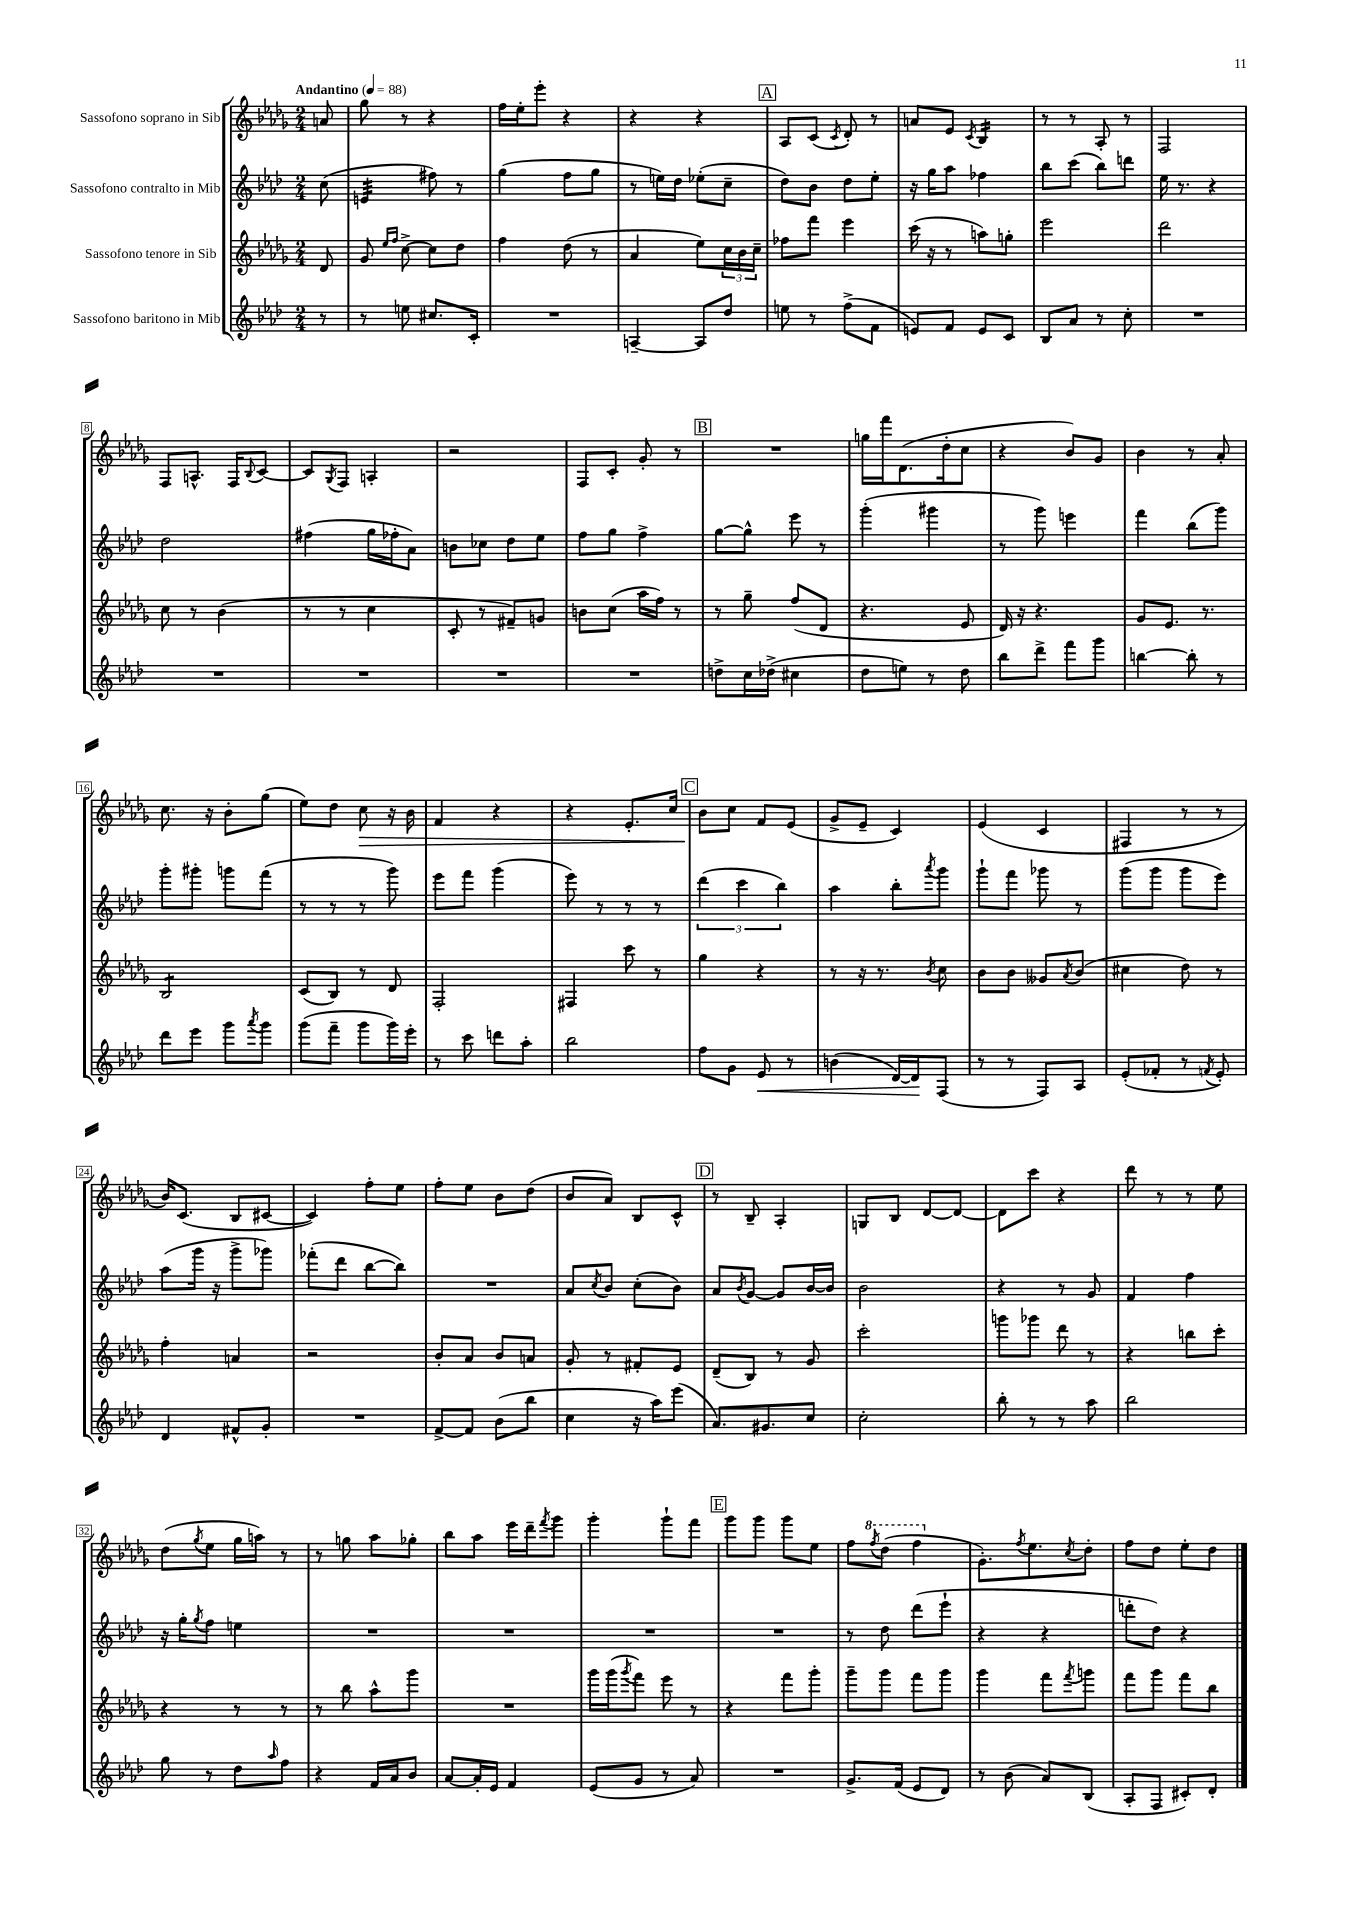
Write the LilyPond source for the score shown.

<<
\new StaffGroup <<
\new Staff = "s0" \with { instrumentName = "Sassofono soprano in Sib" } {
    \clef treble \key des \major \numericTimeSignature \time 2/4 \partial 8 \tempo "Andantino" 4 = 88
    a'8 |
    ges''8 r8 r4 |
    f''16 ees''16-. ees'''8-. r4 |
    r4 r4 |
    \mark \markup { \box "A" } aes8 c'8( \acciaccatura { c'8 } des'8-.) r8 |
    a'8 ees'8 \acciaccatura { c'8 } bes4:16 |
    r8 r8 aes8-. r8 |
    f2 |
    f8 a8.-^ f16 \appoggiatura { bes8 } c'8~ |
    c'8 \acciaccatura { ges8 } f8 a4-. |
    r2 |
    f8 c'8-. ges'8-. r8 |
    \mark \markup { \box "B" } R2 |
    g''16 f'''16 des'8.( des''16-. c''8 |
    r4 bes'8) ges'8 |
    bes'4 r8 aes'8-. |
    c''8. r16 bes'8-. ges''8( |
    ees''8) des''8 c''8\> r16 bes'16 |
    f'4 r4 |
    r4 ees'8.-. c''16 |
    \mark \markup { \box "C" } bes'8\! c''8 f'8 ees'8( |
    ges'8-> ees'8-- c'4) |
    ees'4( c'4 |
    fis4 r8 r8 |
    bes'16) c'8.( bes8 cis'8~ |
    cis'4) f''8-. ees''8 |
    f''8-. ees''8 bes'8 des''8( |
    bes'8 aes'8) bes8 c'8-^ |
    \mark \markup { \box "D" } r8 bes8-- aes4-. |
    g8 bes8 des'8~ des'8~ |
    des'8 c'''8 r4 |
    des'''8 r8 r8 ees''8 |
    des''8( \acciaccatura { ges''8 } ees''8 ges''16 a''16) r8 |
    r8 g''8 aes''8 ges''8-. |
    bes''8 aes''8 ees'''16 des'''16-- \acciaccatura { f'''8 } ges'''8 |
    ges'''4-. ges'''8-! f'''8 |
    \mark \markup { \box "E" } ges'''8 ges'''8 ges'''8 ees''8 |
    f''8 \ottava #1 \acciaccatura { f'''8 } des'''8( f'''4 \ottava #0 |
    ges'8.-.) \acciaccatura { f''8 } ees''8. \acciaccatura { c''8 } des''8-. |
    f''8 des''8 ees''8-. des''8 \bar "|." |
}
\new Staff = "s1" \with { instrumentName = "Sassofono contralto in Mib" } {
    \clef treble \key aes \major \numericTimeSignature \time 2/4 \partial 8
    c''8( |
    e'4:32 fis''8) r8 |
    g''4( f''8 g''8 |
    r8 e''16) des''16 ees''8-.( c''8-- |
    \mark \markup { \box "A" } des''8) bes'8 des''8 ees''8-. |
    r16 g''16 aes''8 fes''4 |
    bes''8 c'''8( bes''8) d'''8 |
    ees''16 r8. r4 |
    des''2 |
    fis''4( g''16 fes''16-. aes'8) |
    b'8 ces''8 des''8 ees''8 |
    f''8 g''8 f''4-> |
    \mark \markup { \box "B" } g''8~ g''8-^ ees'''8 r8 |
    g'''4-.( gis'''4 |
    r8 g'''8) e'''4 |
    f'''4 bes''8( g'''8) |
    g'''8-. gis'''8-. g'''8 f'''8( |
    r8 r8 r8 g'''8) |
    ees'''8 f'''8 g'''4( |
    ees'''8) r8 r8 r8 |
    \mark \markup { \box "C" } \tuplet 3/2 { des'''4( c'''4 bes''4) } |
    aes''4 bes''8-. \acciaccatura { aes'''8 } g'''8 |
    g'''8-! f'''8 ges'''8 r8 |
    g'''8( g'''8 g'''8 ees'''8) |
    aes''8( g'''16 r16 g'''8-> ges'''8) |
    fes'''8-.( des'''8 bes''8~ bes''8) |
    R2 |
    aes'8 \acciaccatura { c''8 } bes'8 c''8-.( bes'8) |
    \mark \markup { \box "D" } aes'8 \acciaccatura { bes'8 } g'8~ g'8 bes'16~ bes'16 |
    bes'2 |
    r4 r8 g'8 |
    f'4 f''4 |
    r16 g''16-. \acciaccatura { g''8 } f''8 e''4 |
    R2 |
    R2 |
    R2 |
    \mark \markup { \box "E" } R2 |
    r8 des''8 des'''8( ees'''8-! |
    r4 r4 |
    d'''8-. des''8) r4 \bar "|." |
}
\new Staff = "s2" \with { instrumentName = "Sassofono tenore in Sib" } {
    \clef treble \key des \major \numericTimeSignature \time 2/4 \partial 8
    des'8 |
    ges'8 \grace { ees''16 f''16 } c''8~-> c''8 des''8 |
    f''4 des''8( r8 |
    aes'4 ees''8) \tuplet 3/2 { c''16 bes'16 c''16-- } |
    \mark \markup { \box "A" } fes''8 f'''8 ees'''4 |
    c'''16( r16 r8 a''8) g''8-. |
    ees'''2 |
    des'''2 |
    c''8 r8 bes'4( |
    r8 r8 c''4 |
    c'8-. r8 fis'8--) g'8 |
    b'8 c''8( aes''16 f''16) r8 |
    \mark \markup { \box "B" } r8 ges''8-- f''8( des'8 |
    r4. ees'8 |
    des'16) r16 r4. |
    ges'8 ees'8. r8. |
    bes2:8 |
    c'8( bes8) r8 des'8 |
    f2-. |
    fis4 c'''8 r8 |
    \mark \markup { \box "C" } ges''4 r4 |
    r8 r16 r8. \acciaccatura { bes'8 } c''8 |
    bes'8 bes'8 geses'8 \acciaccatura { aes'8 } bes'8( |
    cis''4 des''8) r8 |
    f''4-. a'4 |
    r2 |
    bes'8-. aes'8 bes'8 a'8 |
    ges'8-. r8 fis'8-. ees'8 |
    \mark \markup { \box "D" } des'8--( bes8) r8 ges'8 |
    c'''2-. |
    g'''8 ges'''8 des'''8 r8 |
    r4 b''8 c'''8-. |
    r4 r8 r8 |
    r8 bes''8 aes''8-^ ges'''8 |
    R2 |
    ges'''16 ges'''16( \acciaccatura { ges'''8 } f'''8) ees'''8 r8 |
    \mark \markup { \box "E" } r4 f'''8 ges'''8-. |
    ges'''8-- ges'''8 f'''8 ges'''8 |
    ges'''4 f'''8 \acciaccatura { f'''8 } g'''8 |
    f'''8 ges'''8 f'''8 bes''8 \bar "|." |
}
\new Staff = "s3" \with { instrumentName = "Sassofono baritono in Mib" } {
    \clef treble \key aes \major \numericTimeSignature \time 2/4 \partial 8
    r8 |
    r8 e''8 cis''8. c'16-. |
    R2 |
    a4~-- a8 des''8 |
    \mark \markup { \box "A" } e''8 r8 f''8->( f'8 |
    e'8) f'8 e'8 c'8 |
    bes8 aes'8 r8 c''8-. |
    R2 |
    R2 |
    R2 |
    R2 |
    R2 |
    \mark \markup { \box "B" } d''8-> c''16 des''16->( cis''4 |
    des''8 e''8) r8 des''8 |
    bes''8 des'''8-> f'''8 g'''8 |
    b''4~ b''8-. r8 |
    des'''8 ees'''8 g'''8 \acciaccatura { aes'''8 } g'''8 |
    g'''8( f'''8-- g'''8 g'''16) ees'''16-. |
    r8 c'''8 d'''8 aes''8-. |
    bes''2 |
    \mark \markup { \box "C" } f''8 g'8 ees'8\< r8 |
    b'4( des'16~) des'16\! f8( |
    r8 r8 f8) aes8 |
    ees'8-.( fes'8-. r8 \acciaccatura { f'8 } ees'8-.) |
    des'4 fis'8-^ g'8-. |
    R2 |
    f'8~-> f'8 bes'8( bes''8 |
    c''4 r16 aes''16) ees'''8( |
    \mark \markup { \box "D" } aes'8.) gis'8. c''8 |
    c''2-. |
    bes''8-. r8 r8 aes''8 |
    bes''2 |
    g''8 r8 des''8 \grace { aes''16 } f''8 |
    r4 f'16 aes'16 bes'8 |
    aes'8~ aes'16-. ees'16 f'4 |
    ees'8( g'8 r8 aes'8) |
    \mark \markup { \box "E" } R2 |
    g'8.-> f'16( ees'8 des'8) |
    r8 bes'8( aes'8) bes8( |
    aes8-. f8 cis'8-.) des'8-. \bar "|." |
}
>>
>>
\layout { \context { \Score \override BarNumber.stencil = #(make-stencil-boxer 0.1 0.3 ly:text-interface::print) } }
